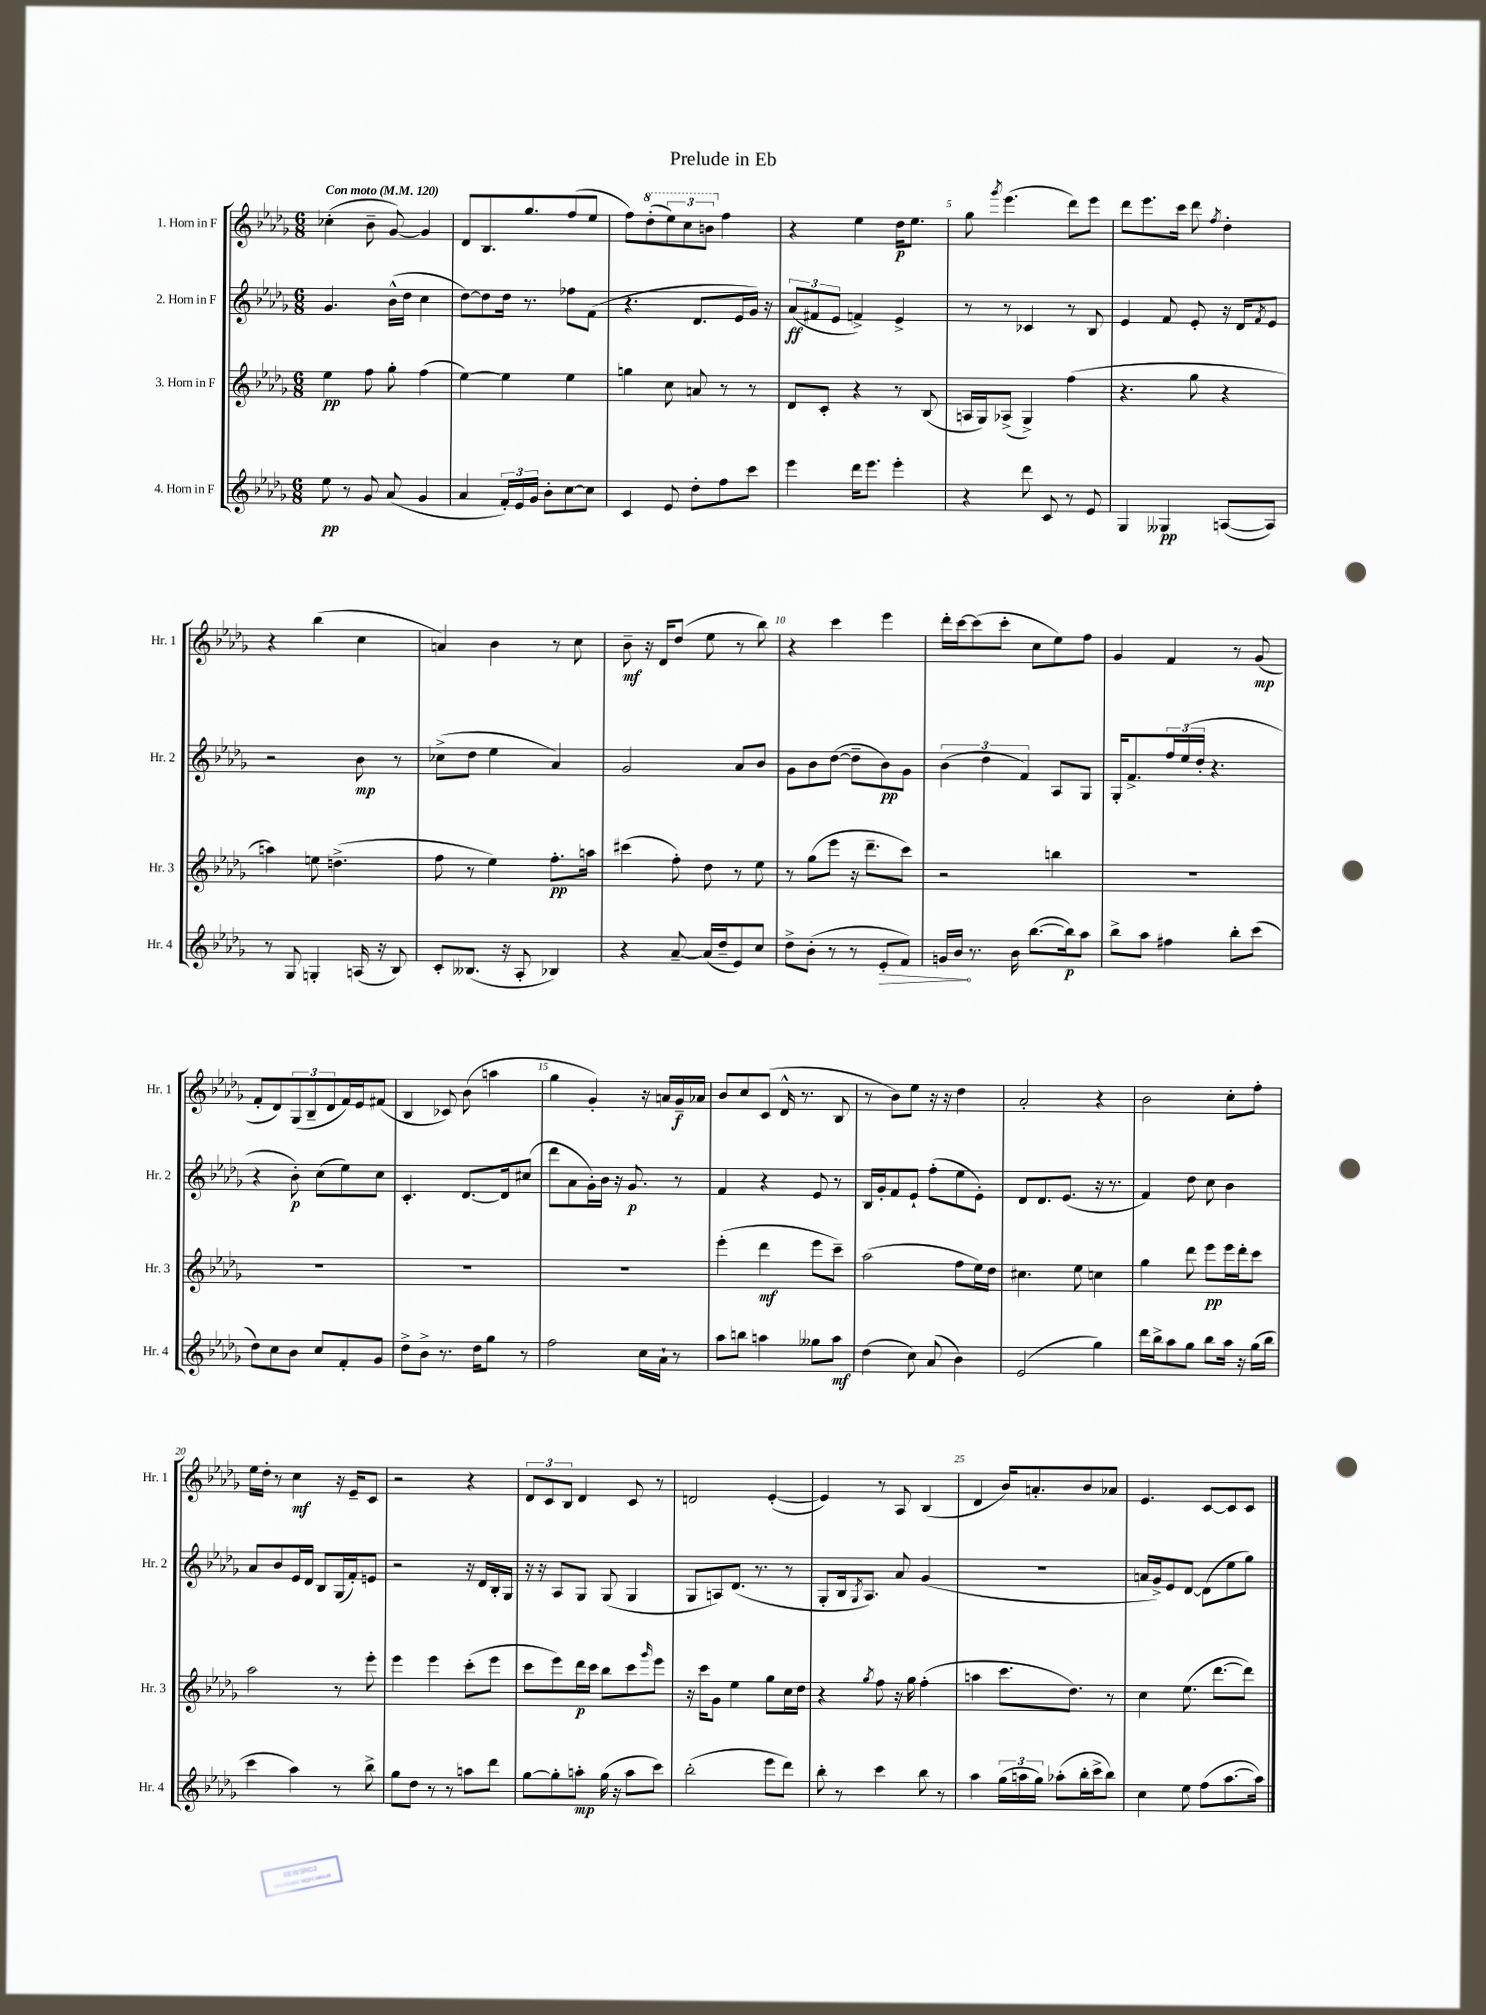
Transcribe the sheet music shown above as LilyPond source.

\header { title = "Prelude in Eb" }
<<
\new StaffGroup <<
\new Staff = "s0" \with { instrumentName = "1. Horn in F" shortInstrumentName = "Hr. 1" } {
    \clef treble \key des \major \numericTimeSignature \time 6/8 \tempo "Con moto" 4 = 120
    ces''4-.( bes'8-- ges'8~) ges'4 |
    des'8 bes8. ges''8. f''8( ees''8 |
    f''8) \ottava #1 des'''8-.( \tuplet 3/2 { ees'''8) c'''8 b''8 \ottava #0 } f''4 |
    r4 ees''4 des''16\p ees''8. |
    ges''8 \acciaccatura { ges'''8 } ees'''4.( des'''8) ees'''8 |
    des'''8 ees'''8. c'''16 des'''8 \acciaccatura { f''8 } des''4-. |
    r4 bes''4( c''4 |
    a'4) bes'4 r8 c''8 |
    bes'8--\mf r16 des'16 des''8( ees''8 r8 bes''8) |
    r4 c'''4 ees'''4 |
    des'''16-. c'''16~ c'''8( c'''8-. c''8 ees''8) f''8 |
    ges'4 f'4 r8 ges'8\mp( |
    f'8-. des'8) \tuplet 3/2 { ges8( bes8-- des'8 } f'16) ees'16 fis'8( |
    bes4 ces'8) bes'8( a''4 |
    ges''4 ges'4-.) r16 a'16 ges'16--\f aes'16 |
    bes'8 c''8 c'8( des'16-^ r8. bes8 |
    r8 bes'8) ees''8 r16 r16 des''4 |
    aes'2-. r4 |
    bes'2 c''8-. f''8-. |
    ees''16 des''16-. r8 c''4\mf r16 ees'16-- c'8 |
    r2 r4 |
    \tuplet 3/2 { des'8 c'8 bes8 } des'4 c'8 r8 |
    d'2 ees'4~-.( |
    ees'4) r8 aes8 bes4( |
    des'4 bes'16) a'8.-. bes'8 aes'8 |
    ees'4. c'8~ c'8 c'8 \bar "|." |
}
\new Staff = "s1" \with { instrumentName = "2. Horn in F" shortInstrumentName = "Hr. 2" } {
    \clef treble \key des \major \numericTimeSignature \time 6/8
    ges'4. bes'16-^( des''16 c''4 |
    des''8~) des''8 des''16 r8. fes''8 f'8( |
    r4. des'8. ees'16 ges'16) r16 |
    \tuplet 3/2 { aes'8\ff( fis'8 ees'8 } f'4->) ees'4-> |
    r8 r8 ces'4 r8 bes8 |
    ees'4 f'8 ees'8-. r16 des'16 \acciaccatura { f'8 } ees'8 |
    r2 bes'8\mp r8 |
    ces''8->( des''8 ees''4 aes'4) |
    ges'2 aes'8 bes'8 |
    ges'8 bes'8 des''8~( des''8-- bes'8\pp) ges'8 |
    \tuplet 3/2 { bes'4( des''4 f'4) } aes8 ges8 |
    ges16-. f'8.-> \tuplet 3/2 { f''16 ees''16( des''16-. } r4. |
    r4 bes'8-.\p) c''8( ees''8) c''8 |
    c'4.-. des'8.~ des'16 cis''8( |
    des'''8 aes'8 ges'16-.) bes'16 r16 ges'8.\p r8 |
    f'4 r4 ees'8 r8 |
    bes16 ges'16-. f'8 ees'8-! f''8-.( ees''8 ees'8-.) |
    des'8 des'8. ees'8.( r16 r8. |
    f'4) des''8 c''8 bes'4 |
    aes'8 bes'8 ees'16 des'16 bes8 ges16( f'16-.) e'8 |
    r2 r16 des'16 bes16-. ges16 |
    r16 r16 aes8 ges8 ges8( ges4 |
    ges8 a8) des'8.( r8. r8 |
    ges8-. bes16 \acciaccatura { ges8 } aes8.) aes'8 ges'4( |
    R2. |
    a'16 ges'16->) ees'8 des'8~ des'8( ees''8 ges''8) \bar "|." |
}
\new Staff = "s2" \with { instrumentName = "3. Horn in F" shortInstrumentName = "Hr. 3" } {
    \clef treble \key des \major \numericTimeSignature \time 6/8
    ees''4\pp f''8 ges''8-. f''4( |
    ees''4~) ees''4 ees''4 |
    g''4 c''8 a'8 r8 r8 |
    des'8 c'8-. r4 r8 bes8( |
    a16 ges16) aes8->( ges4->) f''4( |
    r4. ges''8 r4 |
    a''4) e''8 d''4.->( |
    f''8 r8 ees''4) f''8.-.\pp a''16 |
    cis'''4( f''8-.) des''8 r8 ees''8 |
    r8 ges''8( ees'''8 r16 des'''8.-- c'''8) |
    r2 b''4 |
    R2. |
    R2. |
    R2. |
    R2. |
    ees'''4-.( des'''4\mf ees'''8 c'''8--) |
    aes''2( f''8 ees''16) des''16 |
    cis''4. ees''8 c''4 |
    ges''4 des'''8 ees'''8\pp ees'''16 des'''16-. c'''8 |
    aes''2 r8 ees'''8-. |
    ees'''4 ees'''4 c'''8-.( ees'''8 |
    c'''8 ees'''8) des'''16\p c'''16 bes''8 c'''8 \grace { ges'''16 } ees'''8 |
    r16 c'''16 ges'8 ees''4 ges''8 c''16 des''16 |
    r4 \acciaccatura { ges''8 } f''8 r16 ges''16 f''4-.( |
    a''4 c'''8. des''8.) r8 |
    c''4 ees''8.( des'''8.~ des'''8) \bar "|." |
}
\new Staff = "s3" \with { instrumentName = "4. Horn in F" shortInstrumentName = "Hr. 4" } {
    \clef treble \key des \major \numericTimeSignature \time 6/8
    ees''8\pp r8 ges'8 aes'8( ges'4 |
    aes'4 \tuplet 3/2 { f'16-.) ees'16 ges'16 } bes'8-. c''8~ c''8 |
    c'4 ees'8 des''8-. f''8 c'''8 |
    ees'''4 des'''16 ees'''8. ees'''4-. |
    r4 des'''8 c'8 r8 ees'8 |
    ges4 geses4\pp a8~( a8) |
    r8 ges8 g4-. a16( r16 bes8) |
    c'8-. beses8.( r16 aes8-. bes4) |
    r4 aes'8~-- aes'16( des''16-- ees'8) c''8 |
    des''8-> bes'8-.( r8 r8 \once \override Hairpin.circled-tip = ##t ees'8-.\> f'8) |
    g'16 bes'16\! r8. bes'16 bes''8.~( bes''16\p) aes''8 |
    bes''8-> aes''8 fis''4 bes''8-. c'''8( |
    des''8) c''8 bes'8 c''8 f'8-. ges'8 |
    des''8-> bes'8-> r8. des''16 ges''8 r8 |
    f''2 c''16 aes'16-! r8 |
    aes''8 b''8 a''4 geses''8 a''8\mf |
    des''4( c''8) aes'8( bes'4) |
    ees'2( ges''4) |
    des'''16 bes''16-> aes''8 ges''8 bes''8 aes''16 r16 ges''16( bes''16 |
    c'''4 aes''4) r8 bes''8-> |
    ges''8 des''8 r8 r8 a''8 des'''8 |
    ges''8~ ges''8-. a''8-.\mp ges''16( r16 a''8 c'''8) |
    bes''2-.( ees'''8 des'''8) |
    bes''8-. r8 c'''4 bes''8 r8 |
    aes''4 \tuplet 3/2 { ges''16( a''16 ges''16) } aes''8-.( bes''16-. c'''16-> bes''8) |
    c''4 ees''8 f''8( aes''8.~ aes''16) \bar "|." |
}
>>
>>
\layout { \context { \Score \override BarNumber.break-visibility = ##(#f #t #t) barNumberVisibility = #(every-nth-bar-number-visible 5) } }
